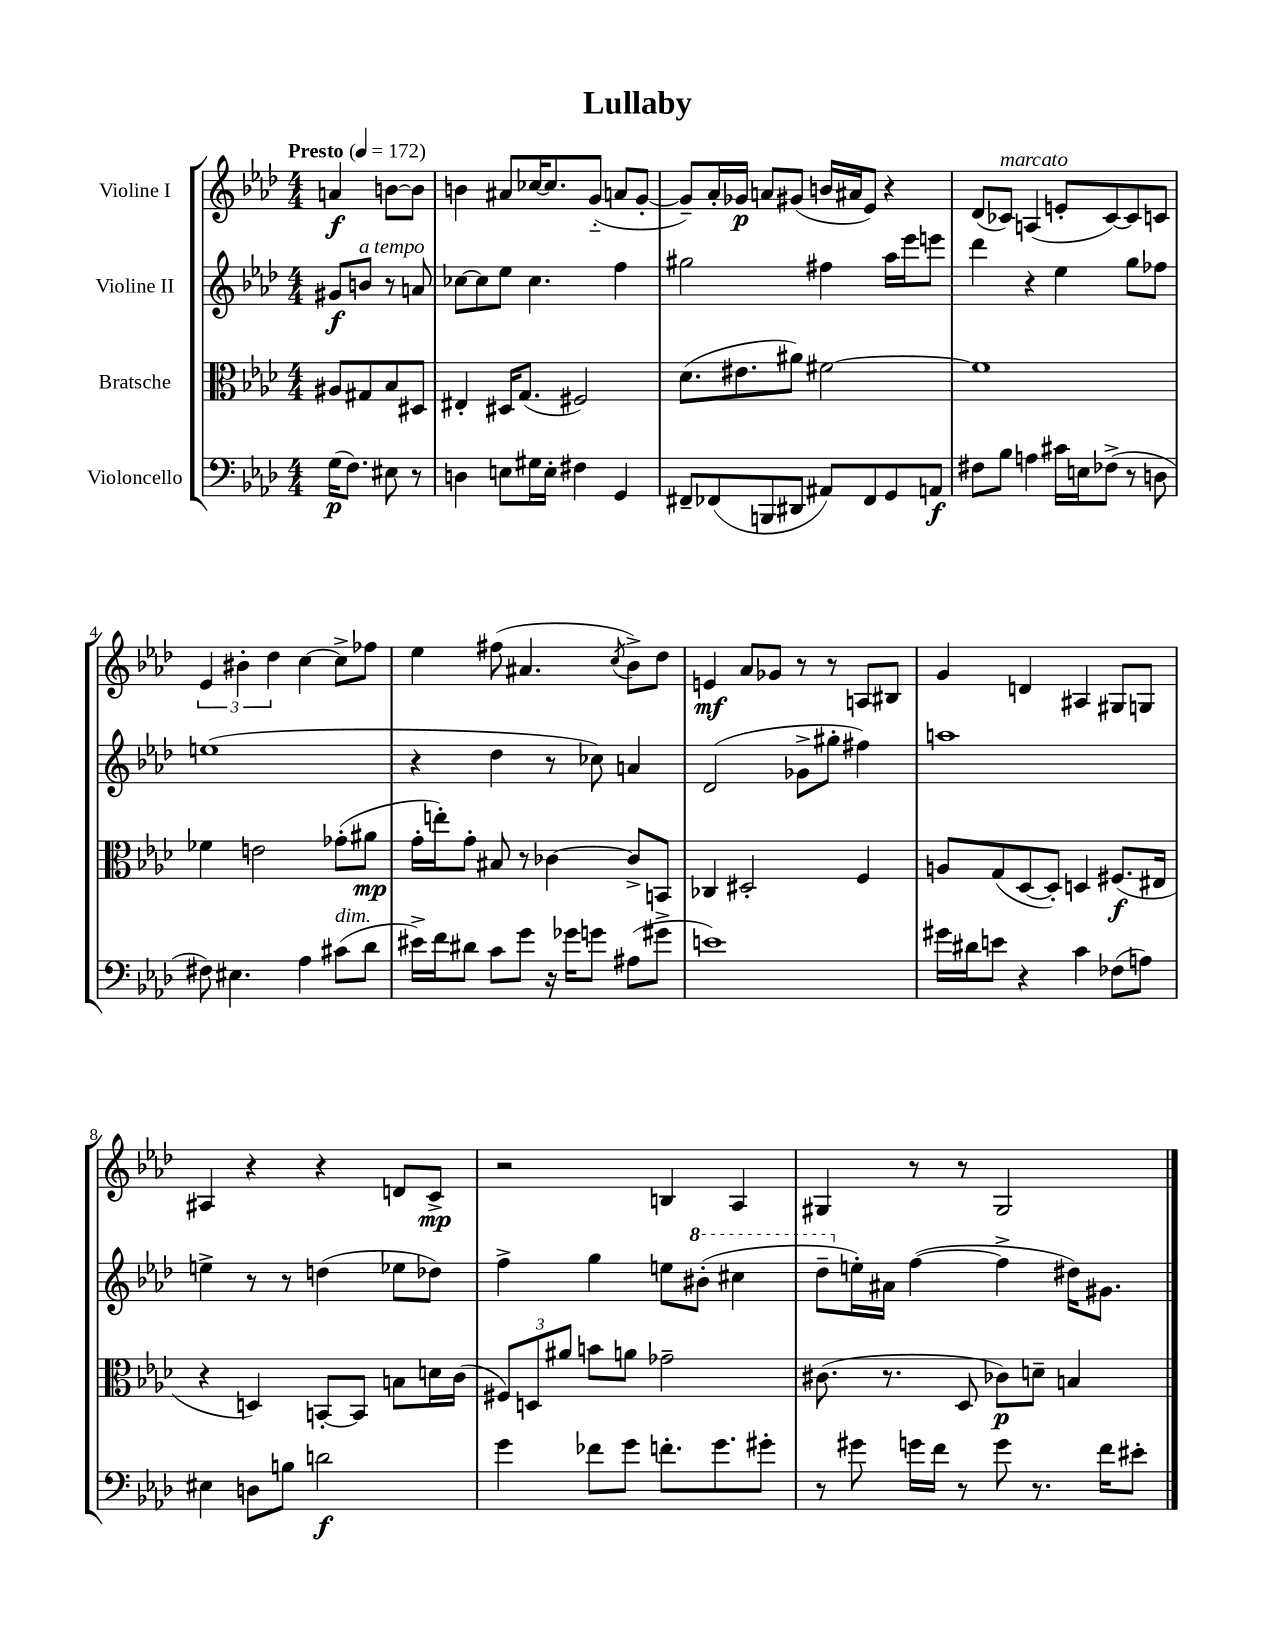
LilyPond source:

\header { title = "Lullaby" }
<<
\new StaffGroup <<
\new Staff = "s0" \with { instrumentName = "Violine I" } {
    \clef treble \key aes \major \numericTimeSignature \time 4/4 \partial 2 \tempo "Presto" 4 = 172
    a'4\f b'8~ b'8 |
    b'4 ais'8 ces''16~ ces''8. g'8-_( a'8 g'8~-. |
    g'8--) aes'16-. ges'16\p a'8 gis'8( b'16 ais'16 ees'8) r4 |
    des'8( ces'8^\markup { \italic "marcato" }) a4( e'8-. ces'8~) ces'8 c'8 |
    \tuplet 3/2 { ees'4 bis'4-. des''4 } c''4~ c''8-> fes''8 |
    ees''4 fis''8( ais'4. \acciaccatura { c''8 } bes'8->) des''8 |
    e'4\mf aes'8 ges'8 r8 r8 a8 bis8 |
    g'4 d'4 ais4 gis8 g8 |
    ais4 r4 r4 d'8 c'8->\mp |
    r2 b4 aes4 |
    gis4 r8 r8 gis2 \bar "|." |
}
\new Staff = "s1" \with { instrumentName = "Violine II" } {
    \clef treble \key aes \major \numericTimeSignature \time 4/4 \partial 2
    gis'8\f b'8^\markup { \italic "a tempo" } r8 a'8 |
    ces''8~ ces''8 ees''8 ces''4. f''4 |
    gis''2 fis''4 aes''16 ees'''16 e'''8 |
    des'''4 r4 ees''4 g''8 fes''8 |
    e''1( |
    r4 des''4 r8 ces''8) a'4 |
    des'2( ges'8-> gis''8-. fis''4) |
    a''1 |
    e''4-> r8 r8 d''4( ees''8 des''8) |
    f''4-> g''4 e''8 \ottava #1 bis''8-.( cis'''4 |
    des'''8-- \ottava #0 e''16-.) ais'16 f''4~( f''4-> dis''16) gis'8. \bar "|." |
}
\new Staff = "s2" \with { instrumentName = "Bratsche" } {
    \clef alto \key aes \major \numericTimeSignature \time 4/4 \partial 2
    ais8 gis8 bes8 dis8 |
    eis4-. dis16 g8.( fis2) |
    des'8.( eis'8. ais'8) fis'2~ |
    fis'1 |
    fes'4 e'2 ges'8-.( ais'8\mp |
    g'16-. e''16-.) g'8-. bis8 r8 ces'4~ ces'8-> b,8 |
    ces4 dis2-. f4 |
    a8 g8( des8~ des8-.) d4 fis8.\f( eis16 |
    r4 d4) b,8~-. b,8 b8 d'16 c'16( |
    \tuplet 3/2 { fis8) d8 ais'8 } b'8 a'8 ges'2-- |
    cis'8.( r8. des8 ces'8\p) d'8-- b4 \bar "|." |
}
\new Staff = "s3" \with { instrumentName = "Violoncello" } {
    \clef bass \key aes \major \numericTimeSignature \time 4/4 \partial 2
    g16\p( f8.) eis8 r8 |
    d4 e8 gis16 e16-. fis4 g,4 |
    fis,8-- fes,8( b,,8 dis,8 ais,8) fes,8 g,8 a,8\f |
    fis8 bes8 a4 cis'16 e16 fes8->( r8 d8 |
    fis8) eis4. aes4 cis'8^\markup { \italic "dim." }( des'8 |
    eis'16->) f'16 dis'8 c'8 g'8 r16 ges'16 g'8 ais8( gis'8-> |
    e'1) |
    gis'16 dis'16 e'8 r4 c'4 fes8( a8) |
    eis4 d8 b8 d'2\f |
    g'4 fes'8 g'8 f'8.-. g'8. gis'8-. |
    r8 gis'8 g'16 f'16 r8 g'8 r8. f'16 eis'8-. \bar "|." |
}
>>
>>
